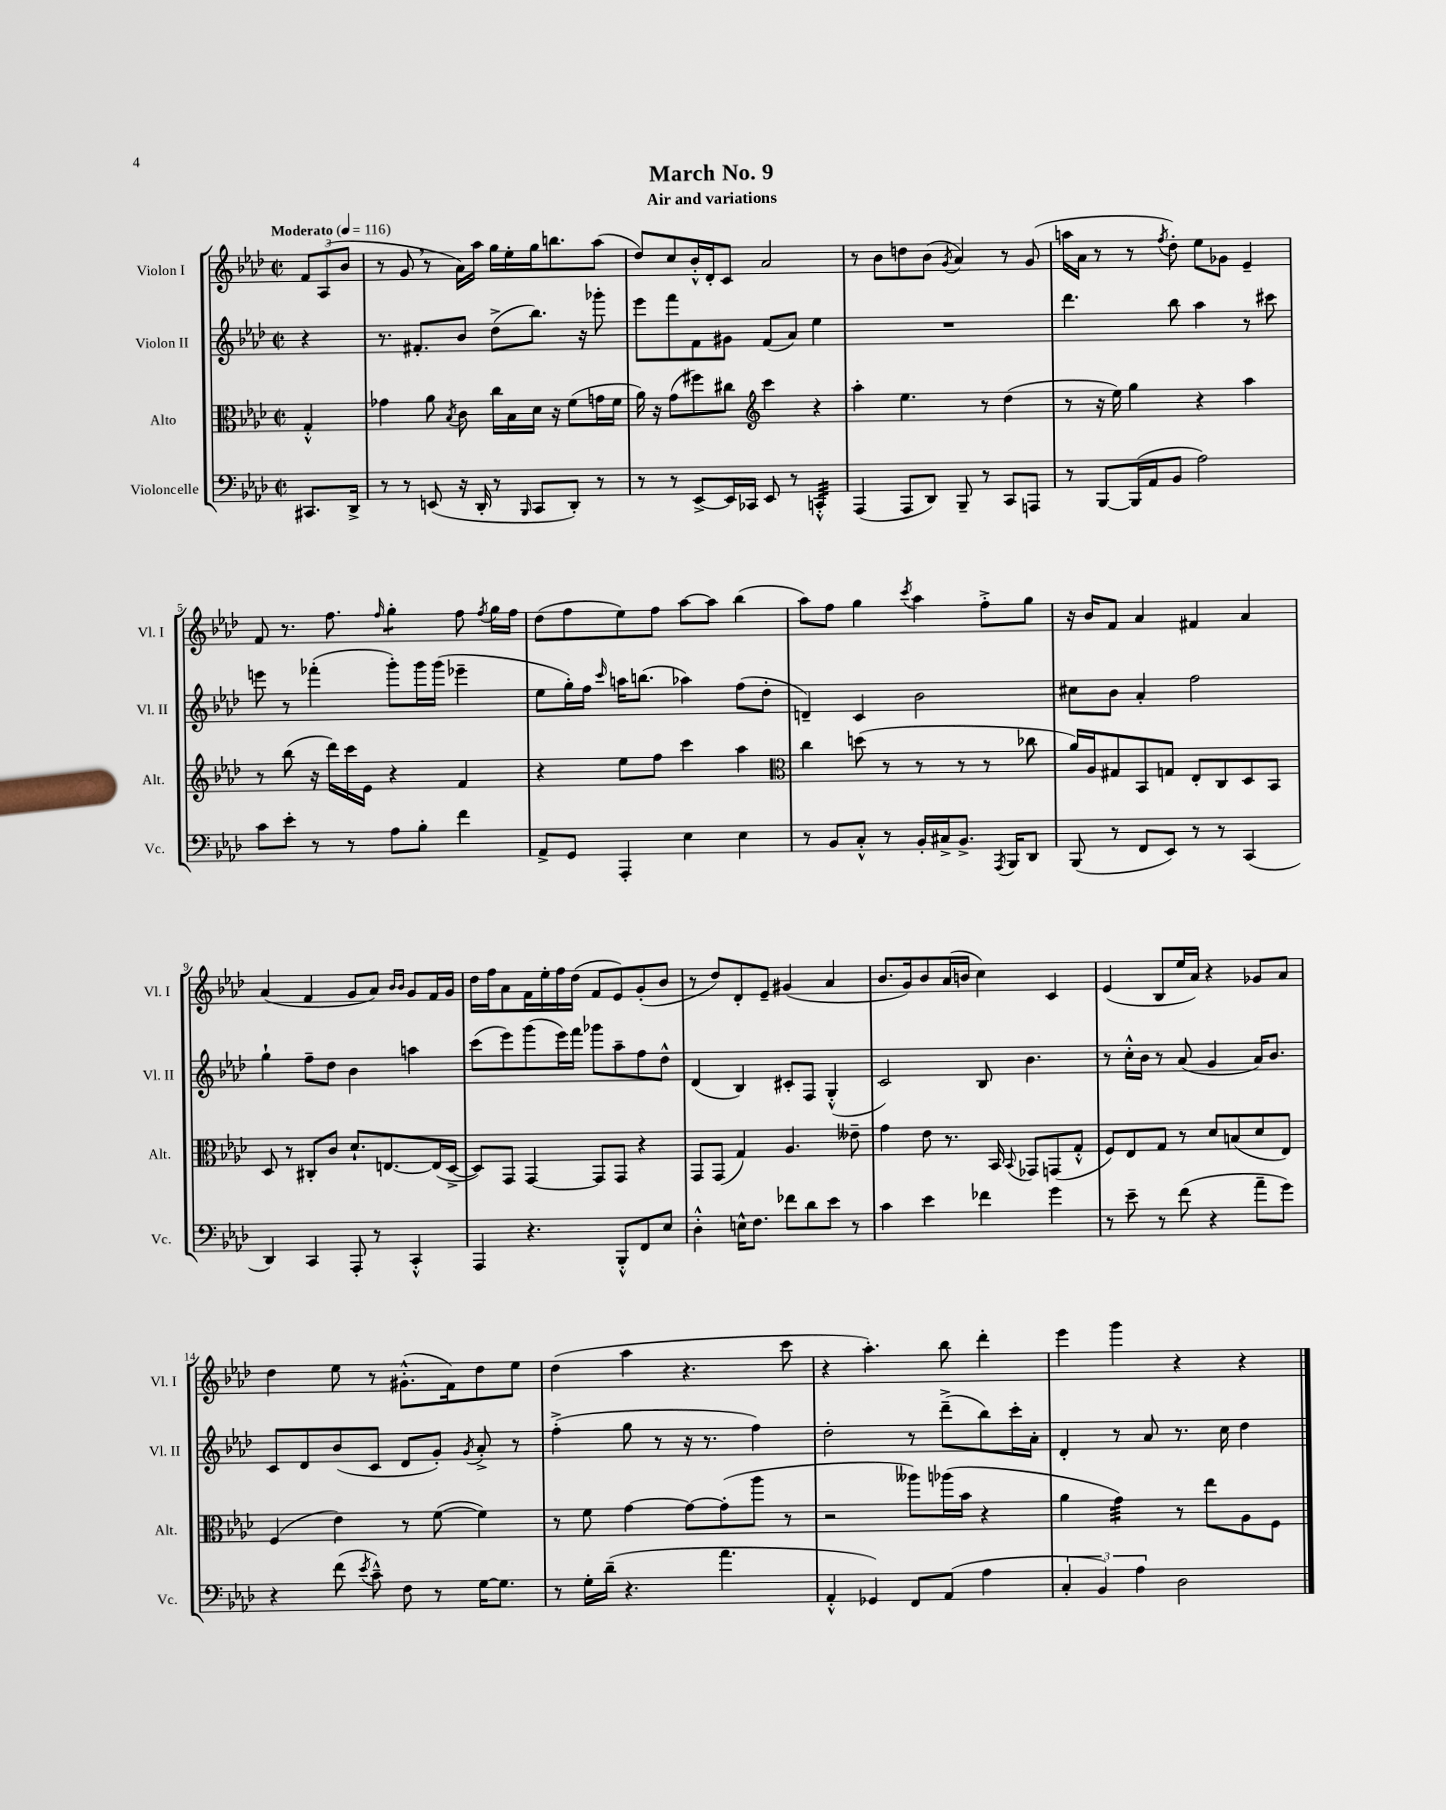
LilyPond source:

\header { title = "March No. 9" subtitle = "Air and variations" }
<<
\new StaffGroup <<
\new Staff = "s0" \with { instrumentName = "Violon I" shortInstrumentName = "Vl. I" } {
    \clef treble \key aes \major \defaultTimeSignature \time 2/2 \partial 4 \tempo "Moderato" 4 = 116
    \autoBeamOff \tuplet 3/2 { f'8[ aes8( bes'8] } |
    r8 g'8 \breathe r8 aes'16[) aes''16] g''16[ ees''16-. g''16 b''8. aes''8]( |
    des''8[) c''8 bes'16-.-^ des'16-. c'8] aes'2 |
    r8 bes'8[ d''8 bes'8]( \acciaccatura { g'8 } aes'4) r8 g'8( |
    a''16[ aes'16] r8 r8 \acciaccatura { f''8 } des''8-.) ees''8[ ges'8] ees'4-- |
    f'8 r8. f''8. \grace { f''16 } g''4:8-. f''8 \acciaccatura { f''8 } g''16[ f''16] |
    des''8[( f''8 ees''8) f''8] aes''8[~ aes''8] bes''4( |
    aes''8[) f''8] g''4 \acciaccatura { c'''8 } aes''4 f''8[-.-> g''8] |
    r16 bes'16[ f'8] aes'4 fis'4 aes'4 |
    aes'4( f'4 g'8[ aes'8]) \grace { bes'16[ bes'16] } g'8[ f'16 g'16] |
    des''16[ f''16 aes'8 f'16 ees''16-. f''16 des''16]( f'8[ ees'8) g'8-.( bes'8] |
    r8 des''8[) des'8-. ees'8]-- gis'4( aes'4 |
    bes'8.[ g'16) bes'8 aes'16( b'16] c''4) c'4 |
    ees'4( bes8[ ees''16 aes'16]) r4 ges'8[ aes'8] |
    des''4 ees''8 r8 gis'8.[-.-^( f'16) des''8 ees''8] |
    des''4( aes''4 r4. c'''8 |
    r4 aes''4.-.) bes''8 des'''4-. |
    ees'''4 g'''4 r4 r4 \bar "|." |
}
\new Staff = "s1" \with { instrumentName = "Violon II" shortInstrumentName = "Vl. II" } {
    \clef treble \key aes \major \defaultTimeSignature \time 2/2 \partial 4
    \autoBeamOff r4 |
    r8. fis'8.[-. bes'8] des''8[->( bes''8.]) r16 ges'''8-. |
    ees'''8[ f'''8 f'8 gis'8] f'8[( aes'8]) ees''4 |
    R1 |
    des'''4. bes''8 aes''4 r8 cis'''8 |
    e'''8 r8 fes'''4-.( g'''8[-.) g'''16 g'''16]( ees'''4-- |
    ees''8[ g''16-.) f''16] \grace { c'''16 } a''16[ b''8.]( aes''4) f''8[( des''8]-. |
    d'4--) c'4 bes'2 |
    cis''8[ bes'8] aes'4-. f''2 |
    g''4-! f''8[-- des''8] bes'4 a''4 |
    c'''8[( ees'''8) g'''8( ees'''16) f'''16] ges'''8[ aes''8-- f''8 des''8]-^ |
    des'4( bes4) cis'8[-. f8] g4-.-^( |
    c'2) bes8 bes'4. |
    r8 c''16[-.-^ bes'16] r8 aes'8( g'4 aes'16[) bes'8.] |
    c'8[ des'8 bes'8( c'8] des'8[ g'8]-.) \acciaccatura { g'8 } aes'8-.-> r8 |
    f''4-.->( g''8 r8 r16 r8. f''4) |
    des''2-. r8 des'''8[--->( bes''8) c'''16-. aes'16]-. |
    des'4-. r8 aes'8 r8. c''16 des''4 \bar "|." |
}
\new Staff = "s2" \with { instrumentName = "Alto" shortInstrumentName = "Alt." } {
    \clef alto \key aes \major \defaultTimeSignature \time 2/2 \partial 4
    \autoBeamOff g4-.-^ |
    ges'4 aes'8 \acciaccatura { bes8 } c'8 c''16[ bes16 des'16] r16 f'8[( g'16 f'16] |
    aes'16) r16 g'8[( fis''8) cis''8] \clef treble c'''4 r4 |
    aes''4-. ees''4. r8 des''4( |
    r8 r16 ees''16) g''4 r4 aes''4 |
    r8 bes''8( r16 des'''16[) c'''16 ees'16] r4 f'4 |
    r4 ees''8[ f''8] c'''4 aes''4 |
    \clef alto c''4 d''8( r8 r8 r8 r8 ces''8 |
    aes'16[) aes16 gis8 bes,8 g8] ees8[-. c8 des8 bes,8] |
    des8 r8 cis8[-. c'8] des'8.[-! e8.~ e16( des16]~-> |
    des8[) g,8] g,4~ g,8[ g,8] r4 |
    g,8[ g,8]( g4) aes4. eeses'8-- |
    g'4 ees'8 r8. bes,16 \appoggiatura { bes,8 } ges,8[ g,8( g8]-.-^ |
    f8[) ees8 g8] r8 des'8[ b8( des'8 ees8]) |
    f4( ees'4) r8 f'8~( f'4) |
    r8 f'8 g'4~ g'8[~ g'8-.( aes''8] r8 |
    r2 aeses''8[) aes''16( bes'16] r4 |
    aes'4 g'4:32) r8 ees''8[ aes8 f8] \bar "|." |
}
\new Staff = "s3" \with { instrumentName = "Violoncelle" shortInstrumentName = "Vc." } {
    \clef bass \key aes \major \defaultTimeSignature \time 2/2 \partial 4
    \autoBeamOff cis,8.[ des,16]-> |
    r8 r8 e,8( r16 des,16-. r8 \grace { bes,,16 } c,8[ des,8]-.) r8 |
    r8 r8 ees,8[~-> ees,16 ces,16] ees,8 r8 c,4:32-.-^ |
    aes,,4( aes,,8[ des,8]) bes,,8-- r8 c,8[ a,,8] |
    r8 bes,,8[~ bes,,16( aes,16 bes,8] aes2) |
    c'8[ ees'8]-. r8 r8 aes8[ bes8]-. f'4 |
    aes,8[-> g,8] aes,,4-. ees4 ees4 |
    r8 bes,8[ c8]-.-^ r8 bes,16[-. cis16-> bes,8.]-> \acciaccatura { aes,,8 } bes,,16[ des,8] |
    bes,,8( r8 f,8[ ees,8]) r8 r8 c,4( |
    des,4) c,4 aes,,8-. r8 c,4-.-^ |
    aes,,4 r4. bes,,8[-.-^ f,8 ees8] |
    des4-.-^ e16[-^ f8.] fes'8[ des'8 ees'8] r8 |
    c'4 ees'4 fes'4 g'4 |
    r8 ees'8-- r8 f'8( r4 aes'8[-- g'8]) |
    r4 f'8( \acciaccatura { ees'8 } c'8---^) f8 r8 g16[~ g8.] |
    r8 g16[-. des'16]--( r4. aes'4. |
    aes,4-.-^ ges,4) f,8[ aes,8]( aes4 |
    \tuplet 3/2 { c4-. bes,4) aes4 } des2 \bar "|." |
}
>>
>>
